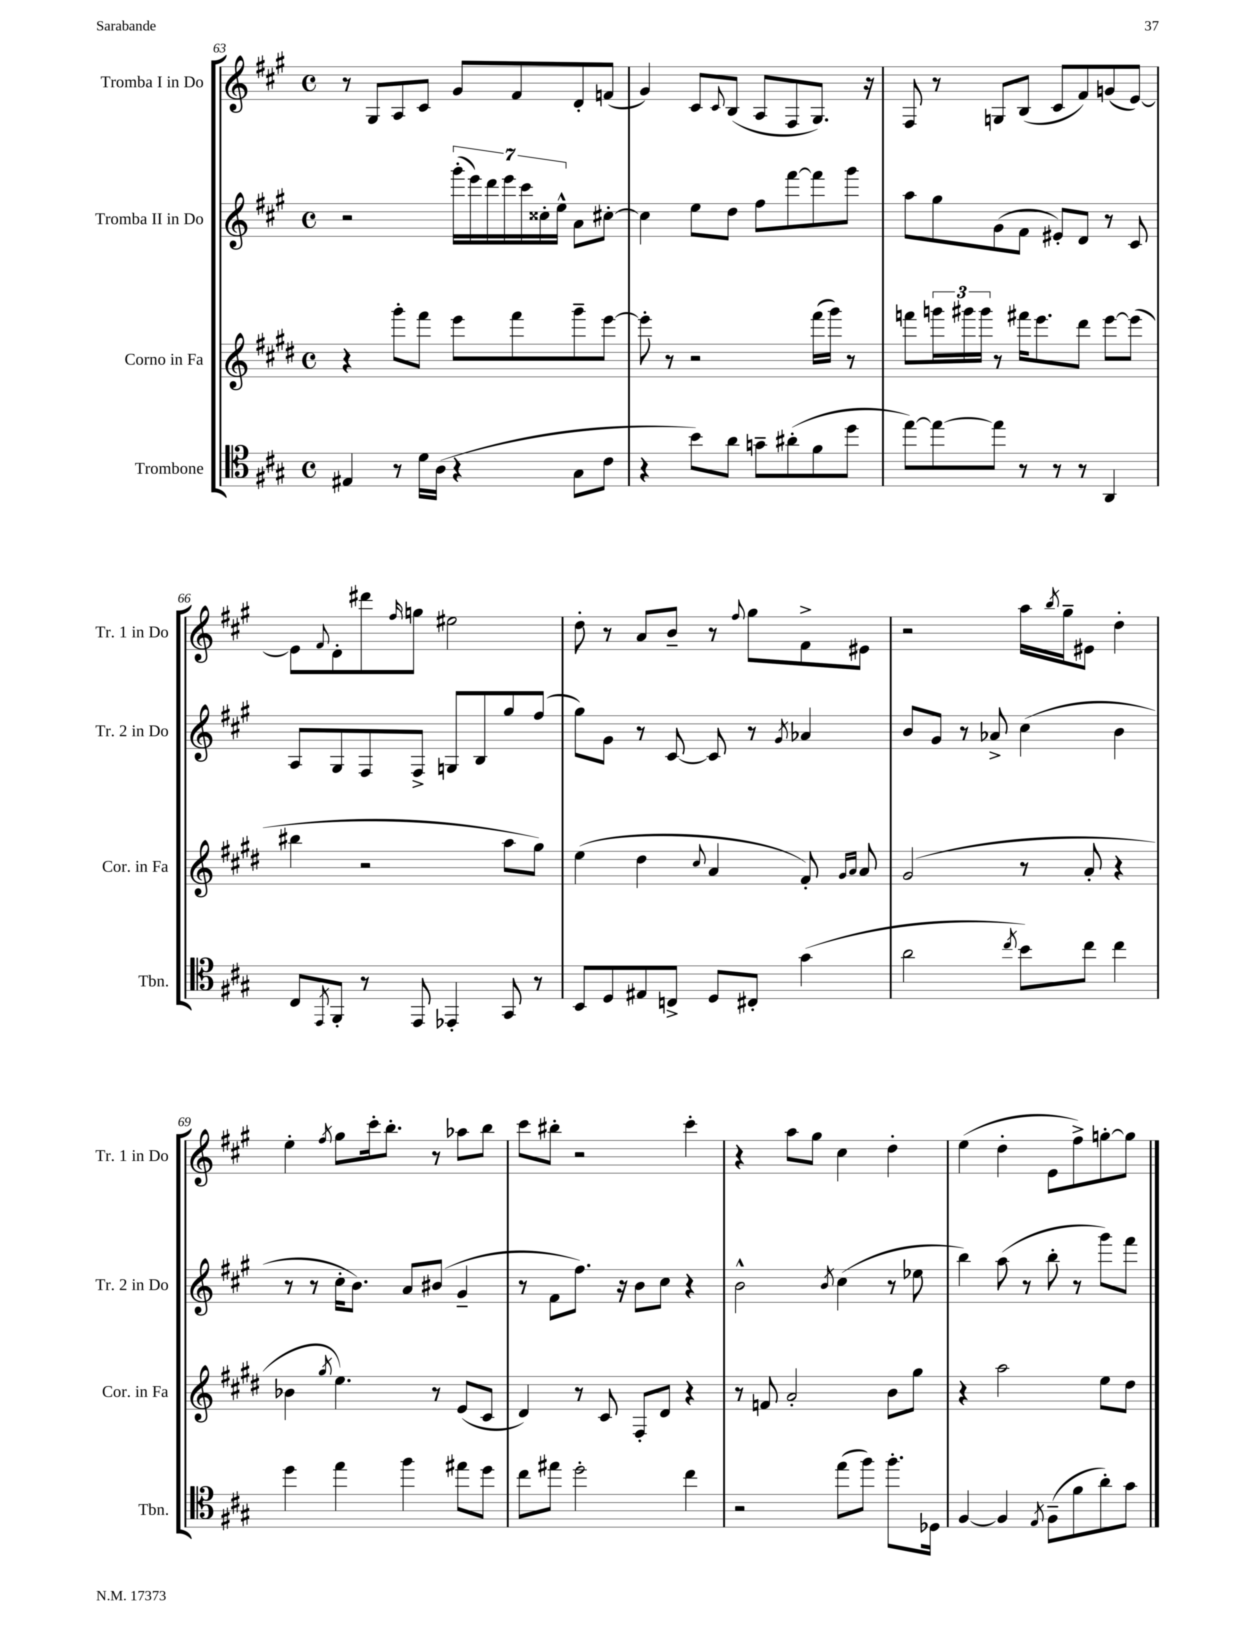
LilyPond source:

<<
\new StaffGroup <<
\new Staff = "s0" \with { instrumentName = "Tromba I in Do" shortInstrumentName = "Tr. 1 in Do" } {
    \clef treble \key a \major \defaultTimeSignature \time 4/4
    r8 gis8 a8 cis'8 gis'8 fis'8 d'8-. f'8( |
    gis'4) cis'8 \appoggiatura { cis'8 } b8( a8 fis8 gis8.) r16 |
    fis8 r8 g8 b8( cis'8 fis'8) g'8( e'8~) |
    e'8 \appoggiatura { fis'8 } d'8-. dis'''8 \grace { fis''16 } g''8 eis''2 |
    d''8-. r8 a'8 b'8-- r8 \appoggiatura { fis''8 } gis''8 fis'8-> eis'8 |
    r2 a''16 \acciaccatura { b''8 } gis''16-- eis'8 d''4-. |
    e''4-. \acciaccatura { fis''8 } gis''8 cis'''16-. b''8.-. r8 aes''8 b''8 |
    cis'''8 bis''8-. r2 cis'''4-. |
    r4 a''8 gis''8 cis''4 d''4-. |
    e''4( d''4-. e'8 fis''8->) g''8~-. g''8 \bar "|." |
}
\new Staff = "s1" \with { instrumentName = "Tromba II in Do" shortInstrumentName = "Tr. 2 in Do" } {
    \clef treble \key a \major \defaultTimeSignature \time 4/4
    r2 \tuplet 7/4 { gis'''16-.( e'''16) d'''16 e'''16 cis'''16 cisis''16-. e''16-^ } a'8 cis''8~-. |
    cis''4 e''8 d''8 fis''8 fis'''8~ fis'''8 gis'''8 |
    a''8 gis''8 gis'8( fis'8 eis'8-.) d'8 r8 cis'8 |
    a8 gis8 fis8 fis8-> g8 b8 gis''8 fis''8( |
    gis''8) gis'8 r8 cis'8~ cis'8 r8 \acciaccatura { gis'8 } aes'4 |
    b'8 gis'8 r8 aes'8-> cis''4( b'4 |
    r8 r8 cis''16-. b'8.) a'8 bis'8( gis'4-- |
    r8 fis'8 fis''8.) r16 b'8 cis''8 r4 |
    b'2-^ \acciaccatura { b'8 } cis''4( r8 ees''8 |
    b''4) a''8( r8 b''8-. r8 gis'''8) fis'''8 \bar "|." |
}
\new Staff = "s2" \with { instrumentName = "Corno in Fa" shortInstrumentName = "Cor. in Fa" } {
    \clef treble \key e \major \defaultTimeSignature \time 4/4
    r4 gis'''8-. fis'''8 e'''8 fis'''8 gis'''8-- e'''8~ |
    e'''8-. r8 r2 fis'''16( gis'''16) r8 |
    f'''8 \tuplet 3/2 { g'''16 gis'''16 gis'''16 } r8 fis'''16 e'''8. dis'''8 e'''8~ e'''8( |
    bis''4 r2 a''8 gis''8) |
    e''4( dis''4 \appoggiatura { cis''8 } a'4 fis'8-.) \grace { gis'16 a'16 } a'8 |
    gis'2( r8 a'8-. r4 |
    bes'4 \acciaccatura { gis''8 } e''4.) r8 e'8( cis'8 |
    dis'4) r8 cis'8 fis8-. dis'8 r4 |
    r8 f'8 a'2-. b'8 gis''8 |
    r4 a''2 e''8 dis''8 \bar "|." |
}
\new Staff = "s3" \with { instrumentName = "Trombone" shortInstrumentName = "Tbn." } {
    \clef tenor \key a \major \defaultTimeSignature \time 4/4
    eis4 r8 d'16 a16( r4 gis8 cis'8 |
    r4 b'8) a'8 g'8-- ais'8-.( fis'8 d''8 |
    e''8~) e''8~ e''8 r8 r8 r8 a,4 |
    cis8 \acciaccatura { e,8 } fis,8-. r8 e,8 ees,4-. gis,8 r8 |
    b,8 d8 eis8 c8-> d8 cis8-. gis'4( |
    a'2 \acciaccatura { cis''8 } b'8) cis''8 cis''4 |
    d''4 e''4 fis''4 eis''8 d''8 |
    cis''8 eis''8 d''2-. cis''4 |
    r2 e''8( fis''8) fis''8.-. des16 |
    fis4~ fis4 \acciaccatura { e8 } fis8--( fis'8 a'8-.) gis'8 \bar "|." |
}
>>
>>
\layout { \context { \Score currentBarNumber = #63 } }
